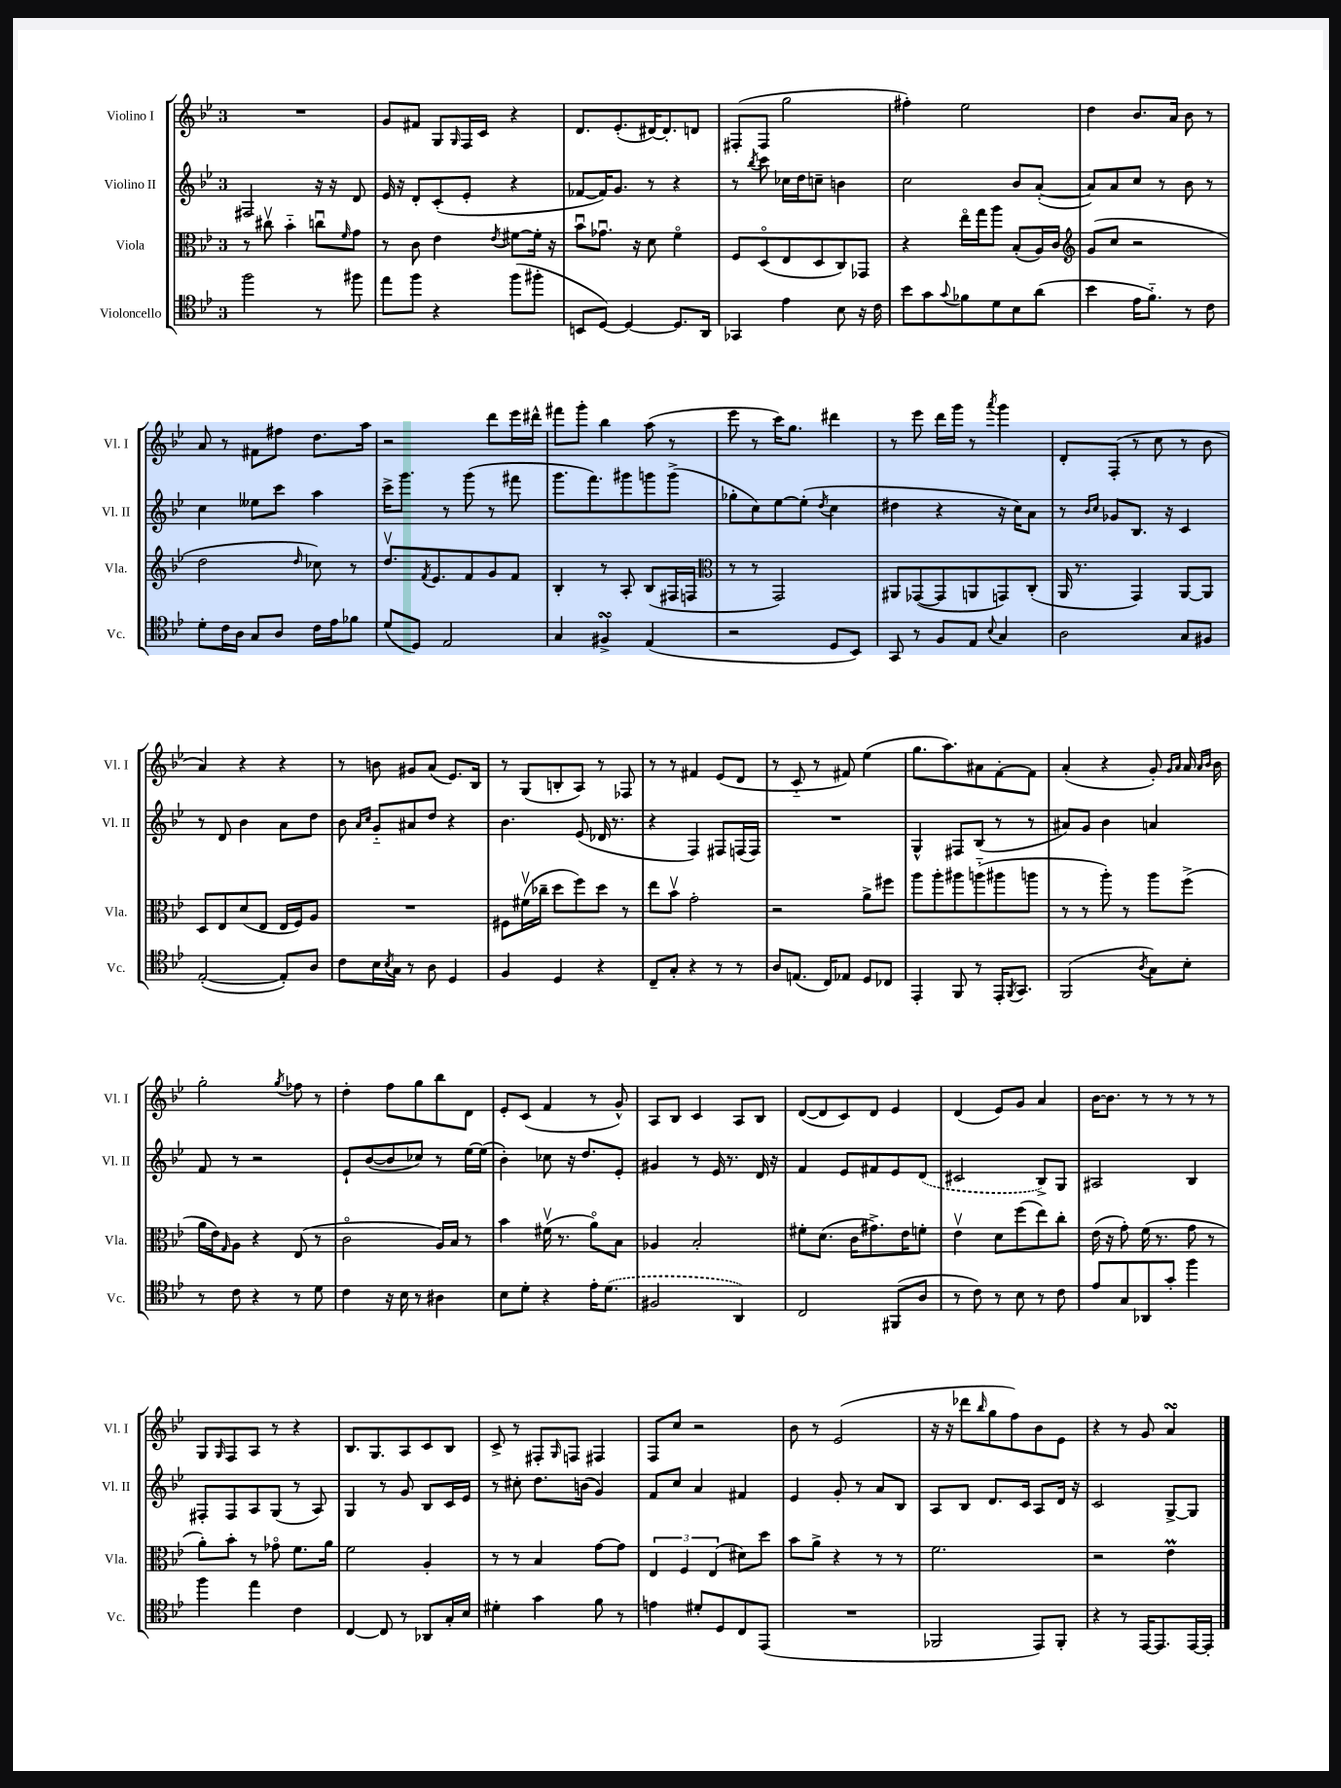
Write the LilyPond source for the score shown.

<<
\new StaffGroup <<
\new Staff = "s0" \with { instrumentName = "Violino I" shortInstrumentName = "Vl. I" } {
    \clef treble \key bes \major \once \override Staff.TimeSignature.style = #'single-digit \time 3/4
    R2. |
    g'8 fis'8 g8 \grace { g16 } f16 c'16 r4 |
    d'8. ees'8.-.( dis'16~) dis'8.-. d'8 |
    fis8-.( fis8 g''2 |
    fis''4-.) ees''2 |
    d''4 bes'8. a'16 bes'8 r8 |
    a'8 r8 fis'8 fis''8 d''8. a''16 |
    r2 d'''8 ees'''16 dis'''16-^ |
    fis'''8 g'''8-. bes''4 a''8( r8 |
    ees'''8 r8 c'''16) g''8. dis'''4 |
    r8 ees'''8 d'''16 g'''16 r8 \acciaccatura { a'''8 } g'''4 |
    d'8-. f8-.( r8 c''8 r8 bes'8 |
    a'4) r4 r4 |
    r8 b'8 gis'8 a'8( ees'8.) bes16 |
    r8 g8( b8-. a8) r8 fes8 |
    r8 r8 fis'4 ees'8( d'8 |
    r8 c'8-_ r8 fis'8) ees''4( |
    g''8. a''8.) ais'8 f'8~-. f'8 |
    a'4-.( r4 g'8-.) \grace { g'16 a'16 } a'16 \grace { a'16 bes'16 } bes'16 |
    g''2-. \acciaccatura { g''8 } fes''8 r8 |
    d''4-. f''8 g''8 bes''8 d'8 |
    ees'8-. c'8( f'4 r8 g'8-^) |
    a8 bes8 c'4 a8 bes8 |
    d'8~( d'8 c'8) d'8 ees'4 |
    d'4( ees'8) g'8 a'4 |
    bes'16~ bes'8. r8 r8 r8 r8 |
    g8 \grace { g16 } f8 a8 r8 r4 |
    bes8. g8. a8 c'8 bes8 |
    c'8-> r8 fis8-. \grace { g16 } f8 fis4 |
    f8 c''8 r2 |
    bes'8 r8 ees'2( |
    r16 r16 des'''8 \grace { bes''16 } g''8 f''8) bes'8 ees'8 |
    r4 r8 g'8 a'4\turn \bar "|." |
}
\new Staff = "s1" \with { instrumentName = "Violino II" shortInstrumentName = "Vl. II" } {
    \clef treble \key bes \major \once \override Staff.TimeSignature.style = #'single-digit \time 3/4
    fis2 r16 r16 d'8 |
    ees'16 r16 d'8-. c'8-.( ees'8-. r4 |
    fes'8~ fes'16) g'8. r8 r4 |
    r8 \acciaccatura { bes''8 } c'''8 ces''16 d''16 c''8-- b'4 |
    c''2 bes'8 a'8~-.( |
    a'8) a'8 c''8 r8 bes'8 r8 |
    c''4 eeses''8 c'''8 a''4 |
    c'''16-> g'''8. r8 g'''8( r8 fis'''8 |
    g'''8. f'''8.) gis'''8 g'''8 g'''8->( |
    ges''8-. c''8) ees''8~ ees''8-.( \acciaccatura { d''8 } c''4 |
    dis''4 r4 r16 c''16) a'8 |
    r8 \grace { bes'16 c''16 } ges'8 bes8. r16 c'4 |
    r8 d'8 bes'4 a'8 d''8 |
    bes'8 \grace { a'16 c''16 } g'8-_ ais'8 d''8 r4 |
    bes'4. ees'8( des'16 r8. |
    r4 f4) fis8 f16( f16) |
    R2. |
    g4-^ fis8 bes8( r8 r8 |
    ais'8) g'8 bes'4 a'4 |
    f'8 r8 r2 |
    ees'8-! bes'8~( bes'8 ces''8) r8 ees''16~ ees''16( |
    bes'4-.) ces''8 r16 d''8. ees'8-. |
    gis'4 r8 ees'16 r8. d'16 r16 |
    f'4 ees'8 fis'8 ees'8 \once \slurDashed d'8( |
    cis'2 bes8->) g8 |
    ais2 bes4 |
    fis8-. fis8 a8 g8( r8 a8) |
    g4 r8 g'8 bes8 c'16 ees'16 |
    r8 cis''8-. d''8. b'16( g'4) |
    f'8 c''8 a'4 fis'4 |
    ees'4 g'8-. r8 a'8 bes8 |
    a8 bes8 d'8. c'16 a8 d'16 r16 |
    c'2 g8~-> g8 \bar "|." |
}
\new Staff = "s2" \with { instrumentName = "Viola" shortInstrumentName = "Vla." } {
    \clef alto \key bes \major \once \override Staff.TimeSignature.style = #'single-digit \time 3/4
    r8 cis''8\upbow bes'4-_ c''8\downbow \grace { f'16 } g'8 |
    r8 c'8 ees'4 \acciaccatura { ees'8 } fis'8~ fis'16-. r16 |
    bes'8\downbow ges'8.\downbow r16 d'8 f'4\flageolet |
    f8 d8\flageolet( ees8 d8 c8) ges,8 |
    r4 ees''16\flageolet g''16 a''8 bes8-.( a16) c'16 |
    \clef treble g'8( c''8 r2 |
    d''2 \grace { d''16 } ces''8) r8 |
    d''8.\upbow \acciaccatura { f'8 } ees'8. f'8 g'8 f'8 |
    bes4-. r8 a8-. bes8( fis16 f16 |
    \clef alto r8 r8 g,2) |
    ais,8 ges,8~( ges,8 a,8 g,8) c8-.( |
    a,16 r8. g,4) a,8~ a,8 |
    d8 ees8 d'8( ees8 ees16 f16) a8 |
    R2. |
    fis8 fis'16\upbow( ces''16-- d''8 f''8) d''8 r8 |
    ees''8 bes'8\upbow g'2-. |
    r2 a'8-> fis''8 |
    a''8 a''8-. ais''8 a''8-_( ais''8 a''8 |
    r8 r8 a''8-.) r8 a''8 f''8->( |
    a'16 ees'16) \grace { g16 } a8 r4 ees8( r8 |
    c'2\flageolet a16) bes16 r8 |
    bes'4 fis'16\upbow( r8. a'8\flageolet) bes8 |
    aes4 bes2-. |
    fis'8-. d'8.( c'16 gis'8.->) ees'16 f'8-. |
    ees'4\upbow d'8 f''8( ees''8) c''8-. |
    ees'16( r16 g'8-.) f'16( r8. g'8 r8 |
    a'8-.) bes'8-. r8 ges'8\flageolet f'8. a'16 |
    f'2 a4-. |
    r8 r8 bes4 g'8~ g'8 |
    \tuplet 3/2 { ees4 f4 ees4( } dis'8) d''8 |
    bes'8 a'8-> r4 r8 r8 |
    f'2. |
    r2 ees'4\prall \bar "|." |
}
\new Staff = "s3" \with { instrumentName = "Violoncello" shortInstrumentName = "Vc." } {
    \clef tenor \key bes \major \once \override Staff.TimeSignature.style = #'single-digit \time 3/4
    f''2 r8 fis''8 |
    ees''8 f''8 r4 f''8( fis''8-. |
    b,8 d8~) d4~ d8. a,16 |
    ges,4 ees'4 bes8 r16 c'16 |
    bes'8 g'8 \appoggiatura { g'8 } fes'8 d'8 bes8 a'8( |
    bes'4 ees'16 f'8.-_) r8 c'8 |
    d'8-. c'16 a16 g8 a8 c'16 ees'16 fes'8 |
    d'8( d8) ees2 |
    g4 fis4->\turn ees4( |
    r2 d8 bes,8) |
    g,8 r8 f8 ees8 \appoggiatura { bes8 } g4 |
    a2 g8 fis8 |
    ees2~-.( ees8-.) a8 |
    c'8 bes16 \acciaccatura { bes8 } g16 r8 a8 d4 |
    f4 d4 r4 |
    c8-- g8-. r4 r8 r8 |
    a8 e8.( c16) ees8 d8 ces8 |
    ees,4-. f,8 r8 ees,16-. \acciaccatura { f,8 } g,8. |
    f,2( \acciaccatura { a8 } g8) bes8-. |
    r8 c'8 r4 r8 d'8 |
    c'4 r16 bes16 r8 ais4 |
    bes8 d'8-. r4 ees'16-. \once \slurDashed d'8.( |
    fis2 a,4) |
    c2 fis,8( a8 |
    r8 c'8) r8 bes8 r8 c'8 |
    ees'8 g8 aes,8 g'8-. f''4 |
    f''4 ees''4 c'4 |
    c4~ c8 r8 aes,8 g16-. bes16 |
    dis'4-. g'4 f'8 r8 |
    e'4 dis'8-. d8 c8 ees,8( |
    R2. |
    fes,2 ees,8) fes,8-. |
    r4 r8 ees,16~ ees,8. ees,16~ ees,16-. \bar "|." |
}
>>
>>
\layout { \context { \Score \remove "Bar_number_engraver" } }
